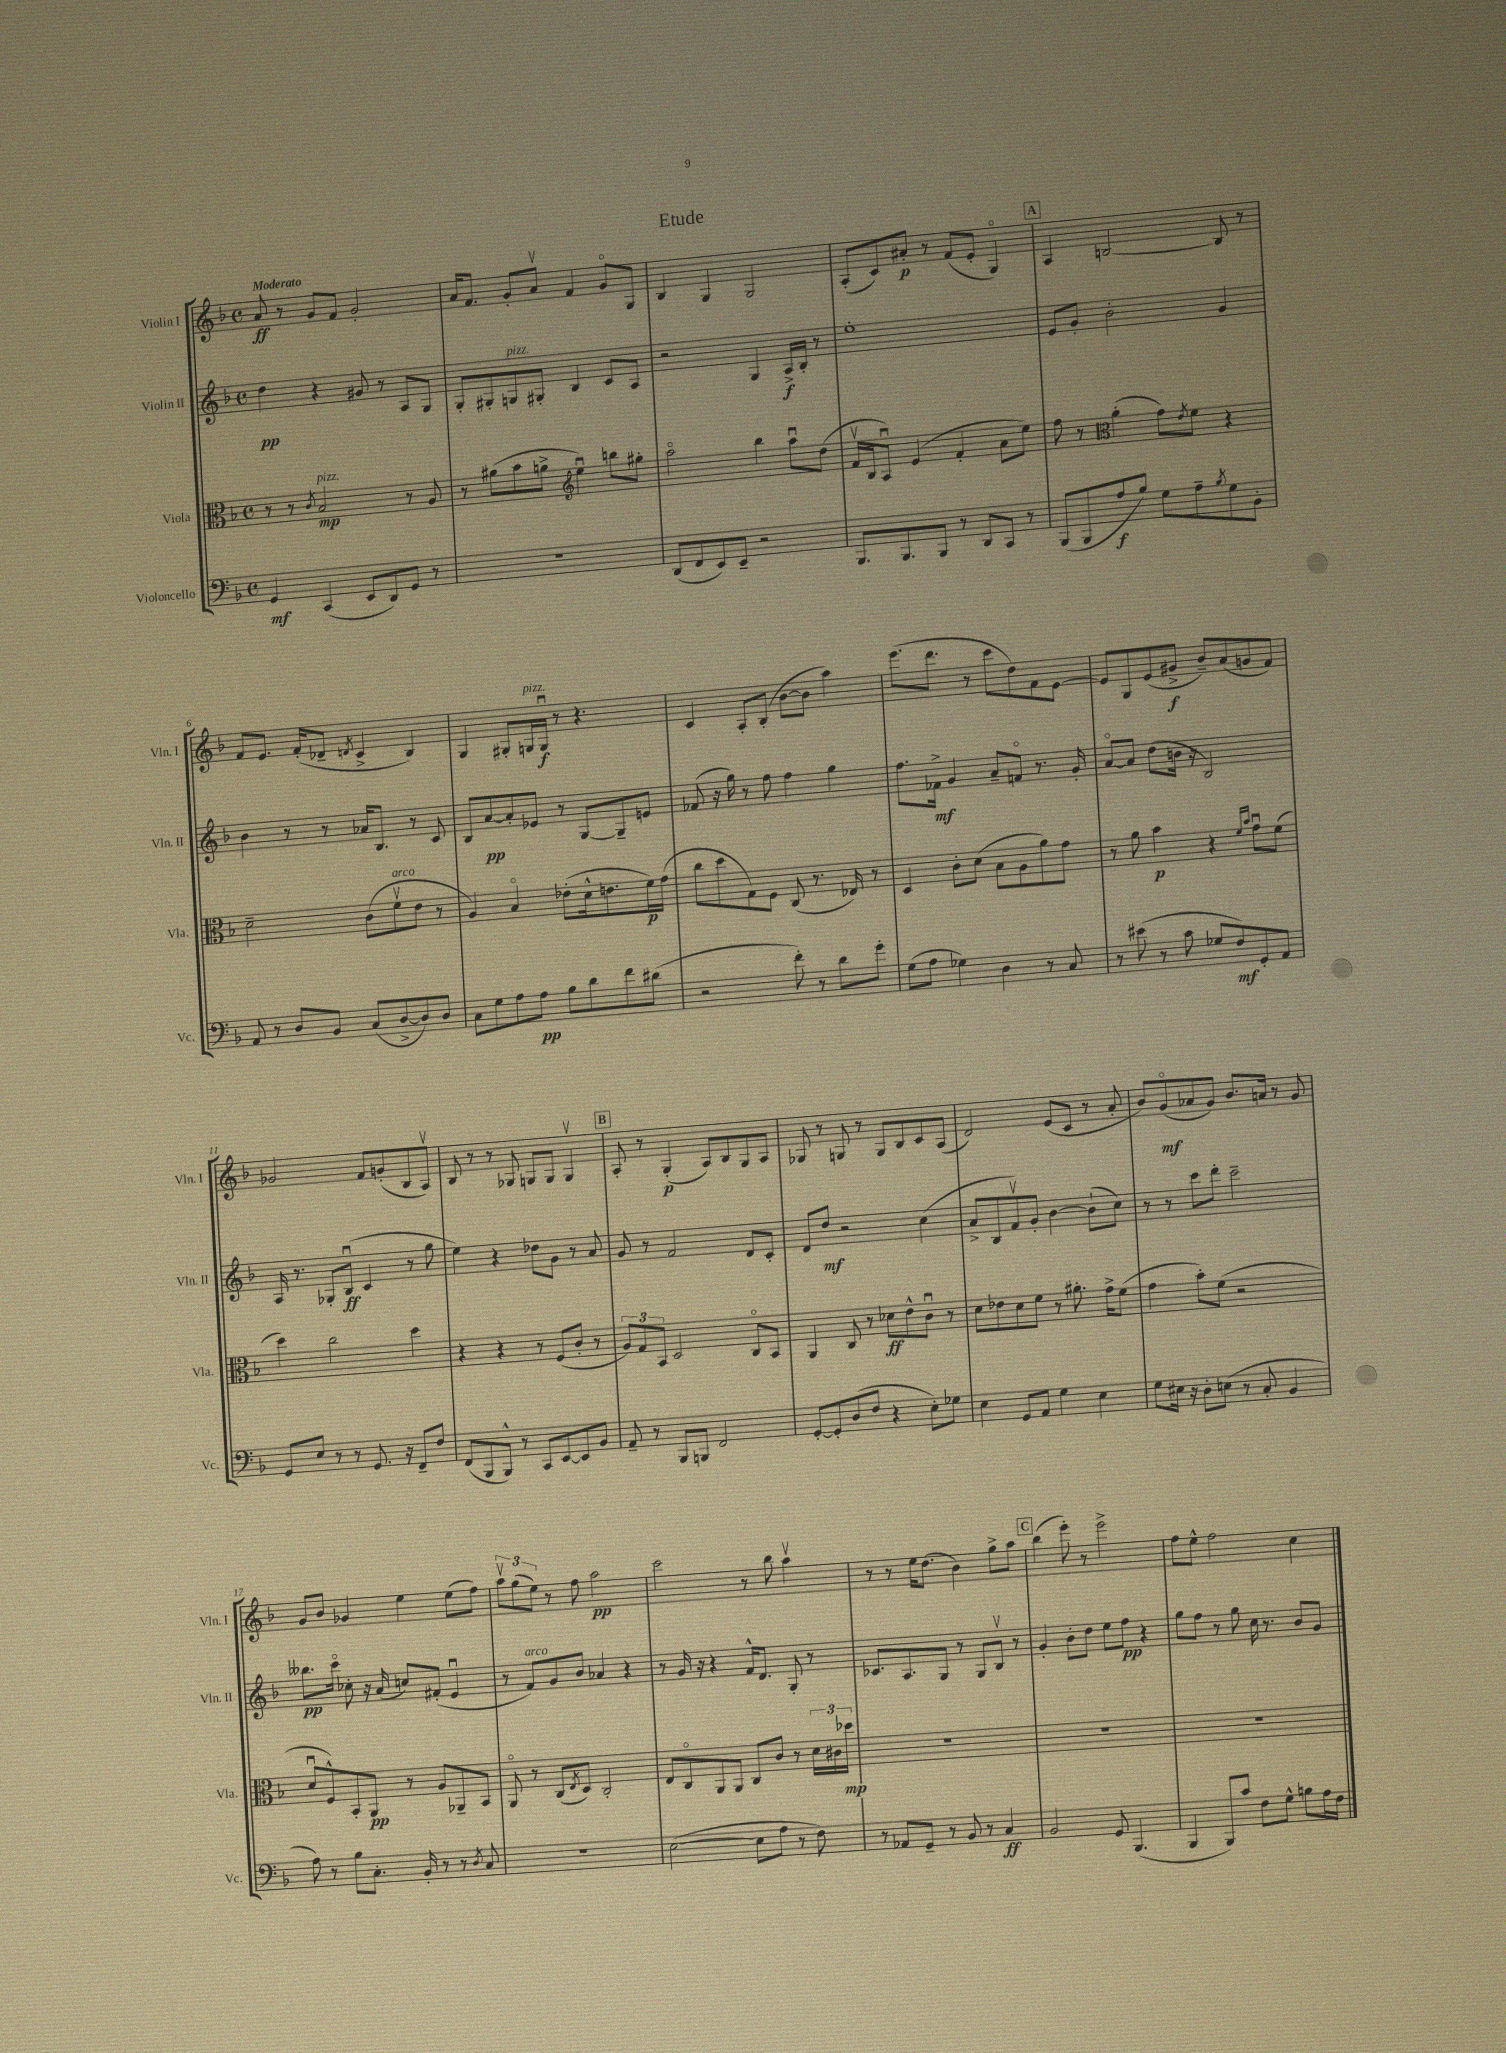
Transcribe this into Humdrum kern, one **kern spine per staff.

**kern	**kern	**kern	**kern
*staff4	*staff3	*staff2	*staff1
*clefF4	*clefC3	*clefG2	*clefG2
*k[b-]	*k[b-]	*k[b-]	*k[b-]
*M4/4	*M4/4	*M4/4	*M4/4
*met(c)	*met(c)	*met(c)	*met(c)
4GG/	8r	4dd\	8a/
.	8r	.	8r
.	8qc/	.	.
(4CC/	2B-/	4r	8g/L
.	.	.	8f/J
8EE/L	.	8g#/	2g'/
8DD/)	.	8r	.
8GG/J	8r	8A/L	.
8r	8A/	8G/J	.
=	=	=	=
1r	8r	8G'/L	16a/LK
.	.	.	8.f/J
.	(8a#\L	8G#'/	.
.	8b-\	8G/	8g'/L
.	8a^\J	8G#'/J	8av/J
*	*clefG2	*	*
.	4eeu\)	4B-/	4f/
.	8bb\L	8c/L	8go/L
.	8gg#'\J	8A/J	8G/J
=	=	=	=
(8DD/L	2aao\	2r	4B-/
8FF/	.	.	.
8EE/)	.	.	4G/
8EE~/J	.	.	.
2r	4bb-\	4G/	2G/
.	8aau\L	16A^/LL	.
.	.	16B-'/JJ	.
.	(8dd\J	8r	.
=	=	=	=
8.BBB-/L	16fv/LL	1ee'	(8A'/L
.	16B-/J	.	.
.	8Au/J)	.	8c/)
8.BBB-/	.	.	.
.	(4e/	.	8a#'/J
8BBB-/J	.	.	8r
8r	4f'/	.	(8f/L
8DD/L	.	.	8e'/J
8CC/J	8a\L	.	4Go/)
8r	8ee\J)	.	.
=	=	=	=
(8BBB-/L	8ff\	8e/L	4A/
8BBB-/	8r	8g'/J	.
*	*clefC3	*	*
8A/	(4a'\	2b-'\	[2B/
8B-/J)	.	.	.
8G\L	8g\L)	.	.
.	8qe/	.	.
8A~\	8f\J	.	.
8qB-/	.	.	.
8G\	4r	4g/	8B/]
8BB-'\J	.	.	8r
=	=	=	=
8AA/	2d~\	4b-\	8f/L
8r	.	.	8.e/J
8D/L	.	8r	.
.	.	.	(16f'/LK
8BB-/J	.	8r	8d-~/J
.	.	.	8qd/
(8C/L	(8c\L	16a-/LK	4c^/
.	.	8.B-/J	.
[8D^/	8fv\	.	.
8D/])	8e\J	8r	4B-/)
8D/J	8r	8c/	.
=	=	=	=
8C\L	4A/)	8B-/L	4G/
8G\	.	[8a/	.
8A\	4B-o/	8a'/]	8G#'/L
8A\J	.	8e-/J	16G/L
.	.	.	16Gu/JJ
8B-\L	(8e-'\L	8r	8r
8d\	16d^^\k	[8G/L	4.r
.	8.e\	.	.
8f\	.	8G~/]	.
(8d#\J	16f\L)	8e/J	.
.	(16g\JJ	.	.
=	=	=	=
2r	8cc\L	(8f-/	4c/
.	8dd\	16r	.
.	.	16gg\)	.
.	8G\)	8r	8A'/L
.	8F\J	8ff\	(8B-'/J
8f'\)	(8C/	4ff\	[8b-\L
8r	8.r	.	8b-\]J
8d\L	.	4gg\	4aa\)
.	16E-/)	.	.
8g'\J	8r	.	.
=	=	=	=
(8G\L	4D/	8.ff\L	(8.eee\L
8A\J	.	.	.
.	.	16f-^\Jk	8.ddd\J
4G-\)	8c'\L	4g/	.
.	(8d\J	.	8r
4D\	8B-\L	8a~/L	8ccc\L
.	8A\	8fo/J	8dd\)
8r	8a\)	8.r	8f\
8C/	8g\J	.	[8e\J
.	.	16g'/	.
=	=	=	=
8r	8r	[8ao/L	8e/]L
(8e#\	8a\	8a/]J	8G/
8r	4b-\	(8dd\L	(8e/
8c\	.	16b\Jk	8g#^/J
.	.	16r	.
8G-/L	4r	2B-/)	8b-~/L)
8F/)	.	.	(8a/
.	16qqf/LL	.	.
.	16qqb-/JJ	.	.
8GG'/	8gu\L	.	8g/
8AA/J	(8f\J	.	8f/J)
=	=	=	=
8GG/L	4dd\)	16A/	2g-/
.	.	8.r	.
8E/J	.	.	.
8r	2cc\	8G-'/L	.
8r	.	(8B-u/J	.
8.GG/	.	4c/	8f/L
.	.	.	(8g'/
16r	.	.	.
8FF~/L	4dd\	8r	8B-/
8F/J	.	8gg\	8Av/J)
=	=	=	=
(8FF/L	4r	4ee\)	8B-/
8BBB-/	.	.	8r
8BBB-^^/J)	4r	4r	8r
8r	.	.	8G-/
8CC/L	8r	8dd-\L	8G/L
[8EE/	(8F/L	8g\J	8G/J
8EE/]	8c'/J	8r	4Gv/
8BB-/J	8r	8a/	.
=	=	=	=
8AA~/	12A/L)	8g/	8A'/
.	12G/	.	.
8r	.	8r	8r
.	12BB-/J	.	.
8BBB-/L	2D/	2f/	(4G'/
8BBB/J	.	.	.
2FF/	.	.	8A/L)
.	.	.	8B-/
.	8Co/L	8d/L	8G/
.	8BB-/J	8c'/J	8A/J
=	=	=	=
[8GG'/L	4AA/	8d/L	8G-/
8GG'/]	.	8dd/J	8r
(8D/	8C/	2r	8G/
8F/J	8r	.	8r
4r	8d-\L	.	8G/L
.	8e^^\	.	8B-/
8E'\L)	8cu\J	(4cc\	8c/
8G-\J	8r	.	(8A/J
=	=	=	=
4E\	8d\L	8a^/L	2d/)
.	8e-\	8B-/	.
8GG/L	8d\	8fv/)	.
8AA/J	8f\J	8g'/J	.
4G\	8r	[4b-\	(8e/L
.	8.a#'\	.	8c/J
4E\	.	(8b-`\]L	8r
.	16g^\LK	.	.
.	(8f\J	8cc\J)	8a'/
=	=	=	=
8G\L	4g\	8r	8b-/L)
16E#\Jk	.	8r	(8go/
16r	.	.	.
8D'\L	8b-'\L)	8ccc\L	8a-/
(8E\J	(8f\J	8ddd'\J	8g/J)
8r	2r	2ccc~\	8.b-/L
8C'/	.	.	.
.	.	.	16a/Jk
4BB-/	.	.	8r
.	.	.	8g/
=	=	=	=
8A\)	8du/L	8.bb--\L	8g/L
8r	8F^^/)	.	8b-/J
.	.	16ccco\Jk	.
8B-\L	8BB-'/	8cc-'\	4g-/
8.C'\J	8AA/J	16r	.
.	.	(16a/	.
.	8r	8cc/L)	4ee\
16BB-'/	.	.	.
8r	8A/L	(8f#'/J	.
8r	8AA-~/	4eu/	(8ee\L
8qD/	.	.	.
8C/	8BB-/J	.	8ff\J)
=	=	=	=
1r	8AAo/	8r	12aav\L
.	.	.	(12gg\
.	8r	8f/L)	.
.	.	.	12ee\J)
.	(8C/L	8g/	8r
.	8qE/	.	.
.	8D/J)	8b-/J	8ff\
.	2C'/	4a-/	2aa\
.	.	4r	.
=	=	=	=
([2E\	8E/L	8r	2ccc\
.	8Co/	16g/	.
.	.	16r	.
.	8AA/	4r	.
.	8AA/J	.	.
8E\]L	8C/L	16f^^/LK	8r
.	.	8.d/J	.
8A\J	8c/J	.	8bb-\
8r	8r	8G'/	4aav\
8F\)	24d\LL	8r	.
.	24c#\	.	.
.	24dd-\JJ	.	.
=	=	=	=
8r	1r	8.c-/L	8r
8AA-/L	.	.	8r
.	.	8.A/	.
8GG~/J	.	.	16ee\LK
.	.	.	(8.dd\J
8r	.	8G/J	.
8BB-/	.	8r	4b-\)
8r	.	8G/L	.
4C/	.	8B-v/J	8gg^\L
.	.	8r	8aa\J
=	=	=	=
2BB-/	1r	4g'/	(4bb-\
.	.	8b-'\L	8eee'\)
.	.	8dd\J	8r
8GG/	.	8ee\L	2eee^\
(4.BBB-/	.	8ff\J	.
.	.	4r	.
=	=	=	=
4BBB-/	1r	8gg\L	8ff\L
.	.	8ff\J	8ee^^\J
8BBB-/L)	.	8r	2ff\
8c/J	.	8gg\	.
8F\L	.	16cc\	.
.	.	8.r	.
8G^^\J	.	.	.
8B\L	.	8b-/L	4cc\
16A\L	.	8g/J	.
16F\JJ	.	.	.
==	==	==	==
*-	*-	*-	*-
